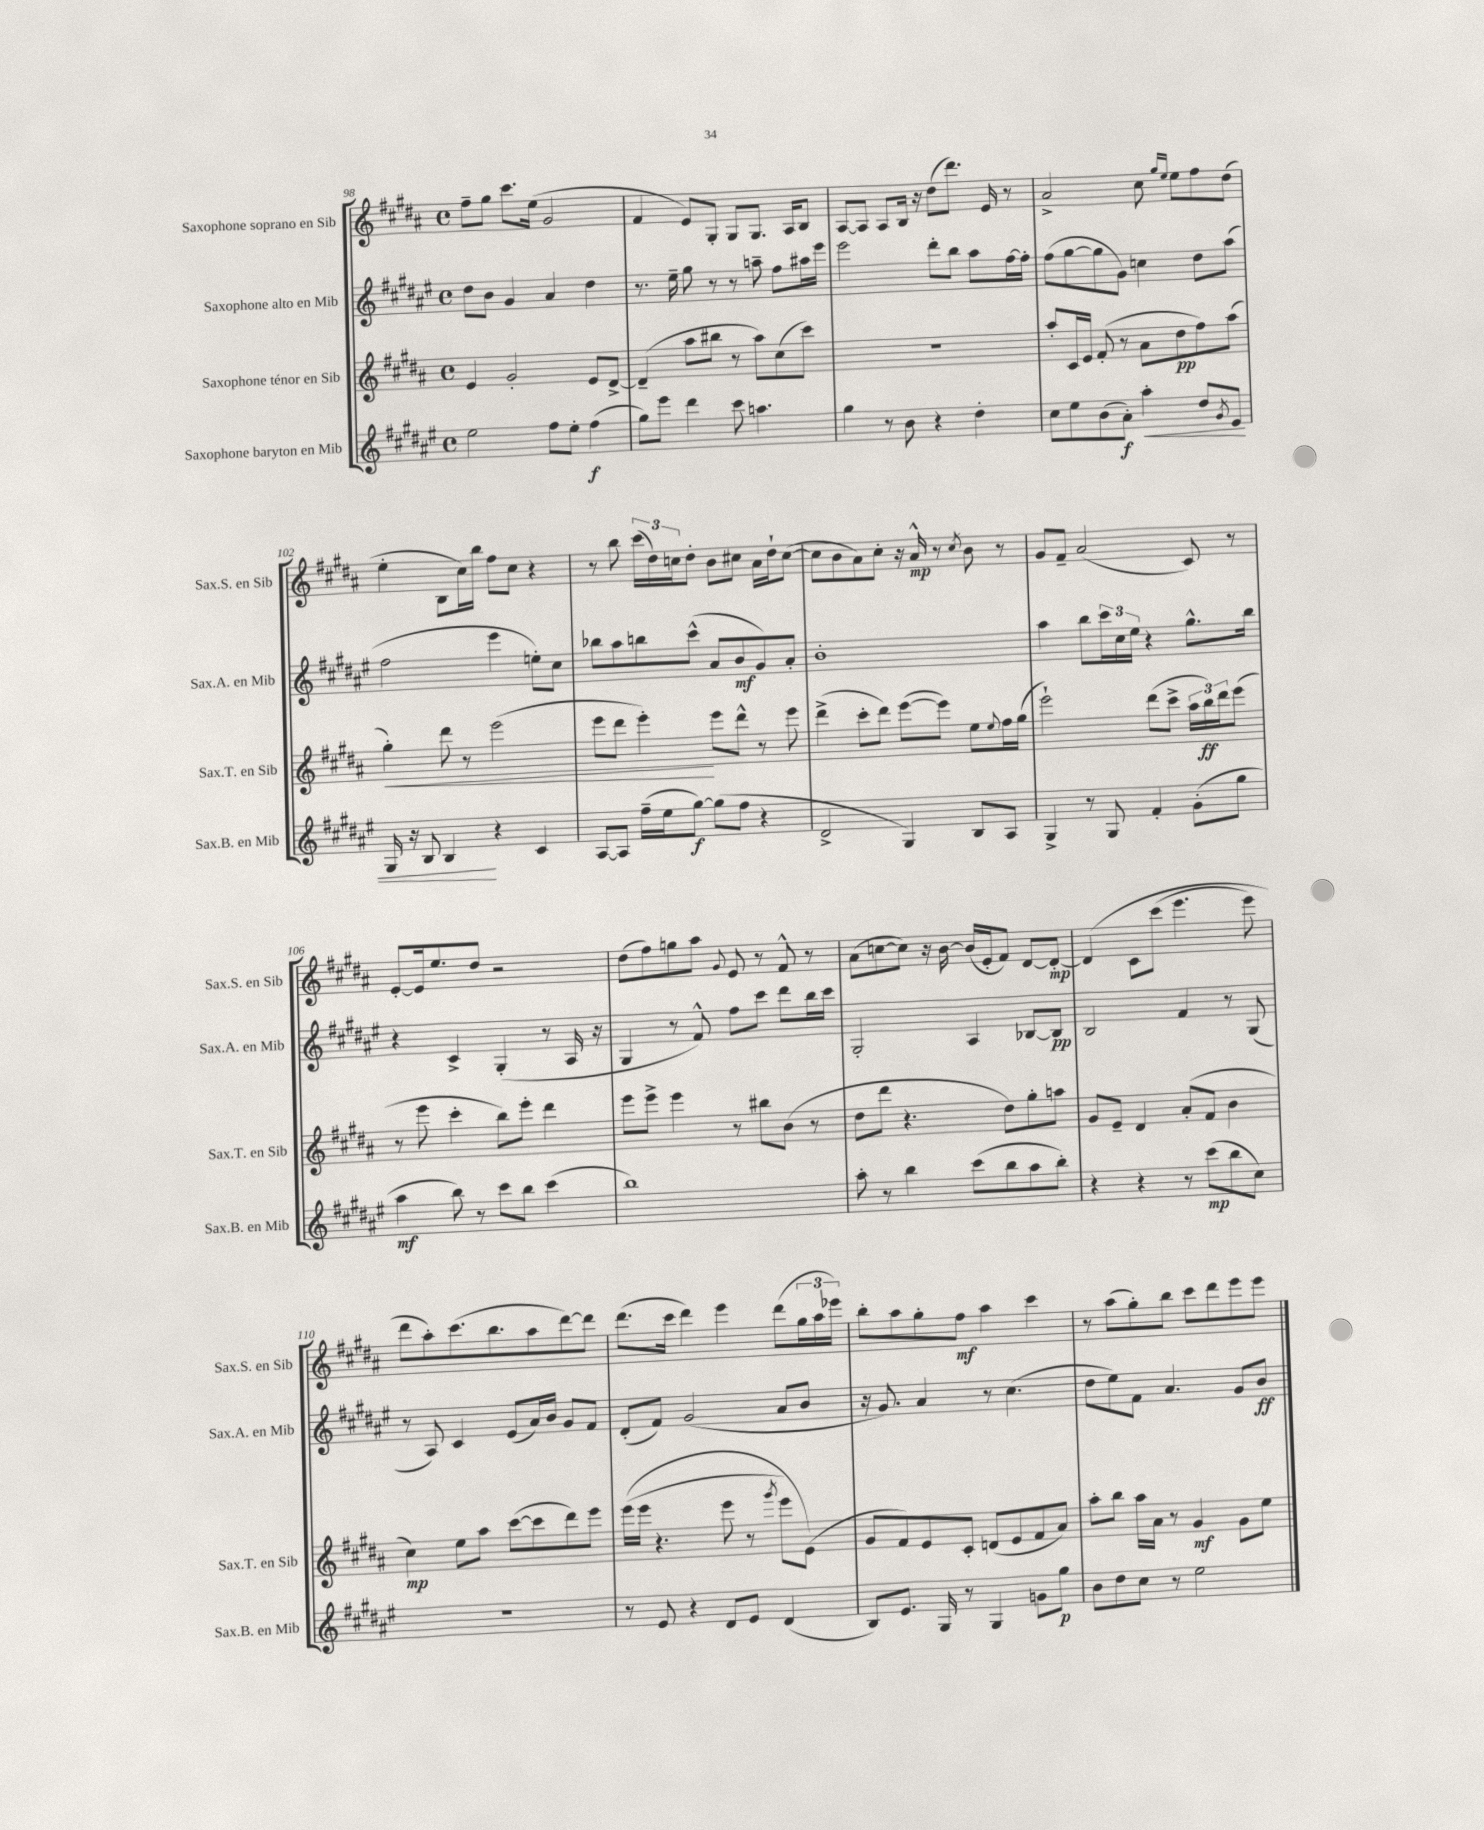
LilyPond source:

<<
\new StaffGroup <<
\new Staff = "s0" \with { instrumentName = "Saxophone soprano en Sib" shortInstrumentName = "Sax.S. en Sib" } {
    \clef treble \key b \major \defaultTimeSignature \time 4/4
    fis''8-- gis''8 cis'''8. e''16( gis'2 |
    fis'4 e'8) gis8-. gis8 gis8. ais16 b8 |
    ais8~ ais8 ais8 b16 r16 dis''8( dis'''8.) e'16 r8 |
    ais'2-> cis''8 \grace { gis''16 e''16 } e''8 fis''8 dis''8( |
    e''4-. b8 cis''16) b''16 fis''8 cis''8 r4 |
    r8 b''8 \tuplet 3/2 { cis'''16( dis''16) c''16 } dis''8-. b'8 cis''8 ais'16 dis''16-! cis''8~( |
    cis''8 b'8 ais'8) cis''8-. r16 ais'16-^\mp r8 \acciaccatura { cis''8 } b'8 r8 |
    gis'8 fis'8-- ais'2( cis'8) r8 |
    e'8~-. e'16 e''8. dis''8 r2 |
    dis''8( fis''8) g''8 ais''8 \appoggiatura { gis'8 } e'8 r8 fis'8-^ r8 |
    ais'8( c''8~ c''8) r16 b'16~ b'16( e'16-. fis'8) dis'8~ dis'8~-.\mp |
    dis'4\( cis'8 cis'''8( e'''4. e'''8) |
    dis'''8 ais''8-.\) cis'''8.( b''8. ais''8 dis'''8~) dis'''8 |
    dis'''8.( cis'''16 dis'''4) e'''4 dis'''8( \tuplet 3/2 { gis''16 ais''16 ees'''16) } |
    b''8-. ais''8 gis''8-. fis''8\mf ais''4 cis'''4 |
    r8 ais''8( gis''8-.) b''8 cis'''8 dis'''8 e'''8 e'''8 \bar "|." |
}
\new Staff = "s1" \with { instrumentName = "Saxophone alto en Mib" shortInstrumentName = "Sax.A. en Mib" } {
    \clef treble \key fis \major \defaultTimeSignature \time 4/4
    dis''8 b'8 gis'4 ais'4 dis''4 |
    r8. eis''16-- gis''8 r8 r8 a''8-- fis''8 ais''16 eis'''16 |
    eis'''2 dis'''8-. b''8 ais''8 fis''16~ fis''16-. |
    fis''8( gis''8~ gis''8 gis'8) c''4 dis''8 ais''8( |
    fis''2 eis'''4 e''8-.) cis''8 |
    bes''8 ais''8 b''8 cis'''8-^( ais'8 b'8\mf gis'8) ais'8-. |
    b'1-. |
    ais''4 b''8 \tuplet 3/2 { cis'''16 cis''16 eis''16 } r4 gis''8.-^ b''16 |
    r4 cis'4-> gis4-.( r8 ais16 r16 |
    gis4 r8 fis'8-^) fis''8 cis'''8 dis'''8 b''16 cis'''16 |
    gis2-. ais4 bes8~ bes8\pp |
    b2 fis'4 r8 gis8( |
    r8 ais8) cis'4 eis'8( ais'16) b'16 gis'8 fis'8 |
    dis'8-.( fis'8) gis'2( ais'8 b'8 |
    r16 gis'8.) ais'4 r8 cis''4.( |
    dis''8 eis''8) fis'8 ais'4. gis'8 b'8\ff \bar "|." |
}
\new Staff = "s2" \with { instrumentName = "Saxophone ténor en Sib" shortInstrumentName = "Sax.T. en Sib" } {
    \clef treble \key b \major \defaultTimeSignature \time 4/4
    e'4 gis'2-. e'8 dis'8~-> |
    dis'4--( ais''8 bis''8 r8 ais''8) cis''8( cis'''8) |
    R1 |
    ais''8-. cis'16 e'16 fis'8-.( r8 ais'8 dis''8\pp fis''8) ais''8( |
    gis''4-.\<) dis'''8 r8 e'''2( |
    e'''8 dis'''8 e'''4-.\!) e'''8 dis'''8-^ r8 e'''8 |
    dis'''4->( cis'''8-. dis'''8) e'''8~( e'''8) e''8 \appoggiatura { e''8 } fis''16 gis''16( |
    e'''2-!) dis'''8( cis'''8-> \tuplet 3/2 { ais''16 b''16\ff) dis'''16 } e'''8( |
    r8 e'''8 cis'''4-. b''8) e'''8-. dis'''4 |
    e'''8 e'''8-> e'''4 r8 bis''8 b'8( r8 |
    dis''8 dis'''8 r4. dis''8) gis''8-. a''8 |
    gis'8 e'8-- dis'4 ais'8-.( fis'8 b'4 |
    cis''4\mp) e''8 ais''8 cis'''8~( cis'''8 dis'''8) e'''8 |
    e'''16(\( e'''16 r4. e'''8 r8 \acciaccatura { gis'''8 } e'''8) e'8(\) |
    gis'8 fis'8) e'8 cis'8-. d'8( e'8 fis'8 ais'8) |
    ais''8-. b''8 ais''16 ais'16 r8 gis'4\mf gis'8 e''8 \bar "|." |
}
\new Staff = "s3" \with { instrumentName = "Saxophone baryton en Mib" shortInstrumentName = "Sax.B. en Mib" } {
    \clef treble \key fis \major \defaultTimeSignature \time 4/4
    eis''2 fis''8 eis''8-. fis''4\f( |
    gis''8) eis'''8 dis'''4 cis'''8 a''4. |
    gis''4 r8 b'8 r4 dis''4-. |
    cis''8 eis''8 b'8( ais'8-.\f) ais''4-.\< dis''8 \acciaccatura { gis'8 } eis'8 |
    gis16 r16 b8 b4\! r4 cis'4 |
    ais8~ ais8 fis''16--( eis''16 gis''8~\f) gis''8( fis''8 r4 |
    dis'2-> gis4) b8 ais8 |
    gis4-> r8 gis8 fis'4-. gis'8-.( gis''8 |
    ais''4\mf b''8) r8 cis'''8 b''8 cis'''4( |
    b''1) |
    ais''8-. r8 b''4 cis'''8( b''8 ais''8 b''8-.) |
    r4 r4 r8 cis'''8\mp( b''8 cis''8) |
    r1 |
    r8 eis'8 r4 dis'8 eis'8 dis'4( |
    b8) eis'8. gis16 r8 gis4 g'8 gis''8\p |
    b'8 dis''8 cis''8 r8 eis''2 \bar "|." |
}
>>
>>
\layout { \context { \Score currentBarNumber = #98 } }
